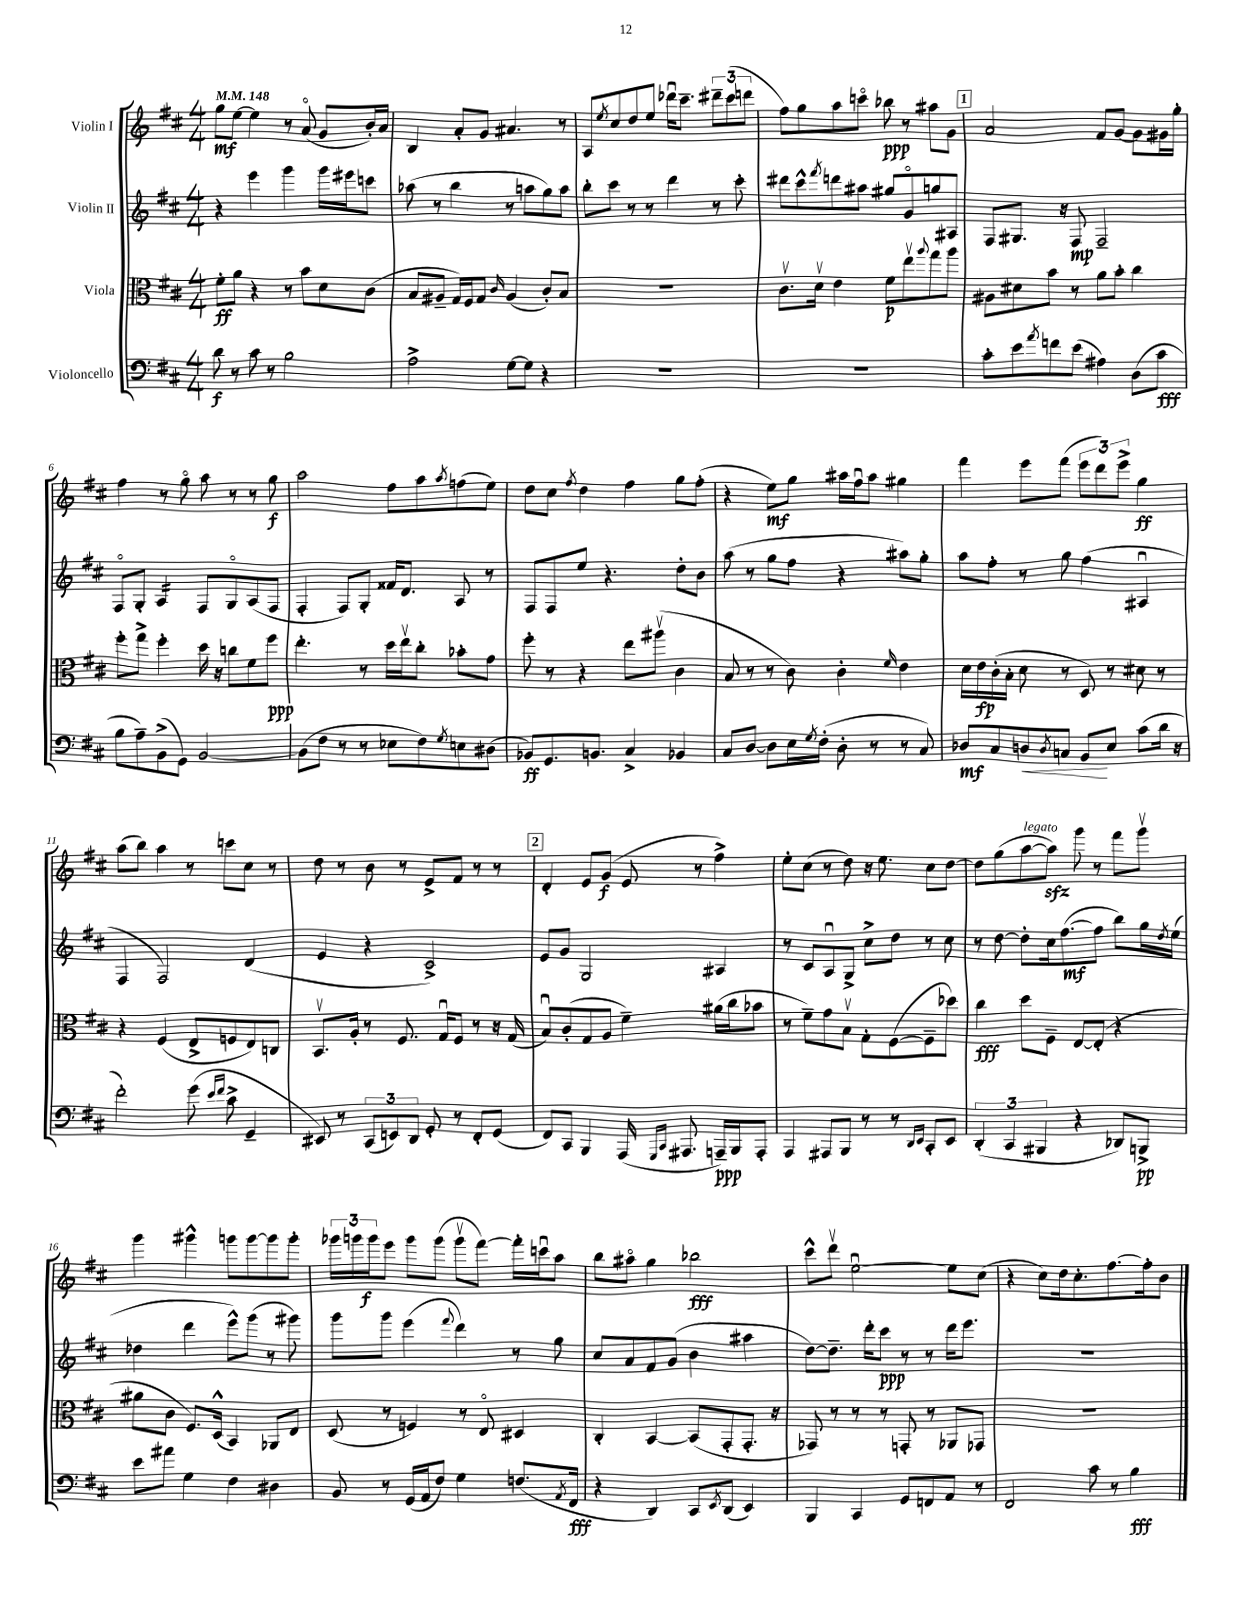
<<
\new StaffGroup <<
\new Staff = "s0" \with { instrumentName = "Violin I" } {
    \clef treble \key d \major \numericTimeSignature \time 4/4 \tempo 4 = 148
    g''8\mf e''8~ e''4 r8 a'8\flageolet( g'8 b'16-.) a'16 |
    b4 a'8-. g'8 ais'4. r8 |
    a8 \acciaccatura { e''8 } cis''8 d''8 e''8 des'''16\downbow cis'''8.-- \tuplet 3/2 { dis'''8-- cis'''8( d'''8 } |
    fis''8) g''8 a''8 c'''8\flageolet bes''8\ppp r8 ais''8 g'8 |
    \mark \markup { \box "1" } a'2 fis'8 g'8~ g'8 gis'16 g''16-. |
    fis''4 r8 g''8\flageolet a''8 r8 r8 g''8\f |
    a''2 fis''8 a''8 \acciaccatura { a''8 } f''8( e''8) |
    d''8 cis''8 \acciaccatura { fis''8 } d''4 fis''4 g''8 fis''8-.( |
    r4 e''8\mf) g''8 ais''16 fis''16\downbow ais''8 gis''4 |
    fis'''4 e'''8 fis'''8( \tuplet 3/2 { e'''8 d'''8) e'''8-> } g''4\ff |
    a''8( b''8) a''4 r8 c'''8 cis''8 r8 |
    d''8 r8 b'8 r8 e'8-> fis'8 r8 r8 |
    \mark \markup { \box "2" } d'4-. e'8 g'8\f( e'8 r8 fis''4->) |
    e''8-. cis''8( r8 d''8) r16 e''8. cis''8 d''8~ |
    d''8 g''8( a''8~^\markup { \italic "legato" } a''8\sfz) g'''8 r8 fis'''8 g'''8\upbow |
    g'''4 gis'''4-^ g'''8 g'''8~ g'''8 g'''8-. |
    \tuplet 3/2 { ges'''16 g'''16 g'''16\f } e'''8 g'''8 g'''8( g'''8\upbow fis'''8~) fis'''16-. c'''16\downbow a''8 |
    b''8 ais''8\flageolet g''4 bes''2\fff |
    cis'''8-^ d'''8\upbow e''2~\downbow e''8 cis''8( |
    r4 cis''8) d''16 cis''8.-. fis''8.~ fis''16-. b'8 \bar "|." |
}
\new Staff = "s1" \with { instrumentName = "Violin II" } {
    \clef treble \key d \major \numericTimeSignature \time 4/4
    r4 e'''4 g'''4 g'''16 eis'''16 c'''8 |
    aes''8( r8 b''4 r8 a''8 g''8) a''8 |
    b''8-. cis'''8 r8 r8 d'''4 r8 cis'''8-. |
    dis'''8 cis'''8-^ \acciaccatura { fis'''8 } d'''8 ais''8 gis''8 g'8\flageolet g''8 ais8 |
    \mark \markup { \box "1" } fis8 gis8. r16 fis8\mp fis2-- |
    fis8\flageolet g8-. a4:16 fis8 g8\flageolet a8( fis8 |
    fis4-. fis8) g8-. fisis'16 d'8. a8 r8 |
    fis8 fis8 e''8 r4. d''8-. b'8 |
    a''8( r8 g''8 fis''8 r4 ais''8) g''8-. |
    a''8 fis''8-. r8 g''8 fis''4( ais4\downbow |
    fis4 fis2) d'4( |
    e'4 r4 cis'2->) |
    \mark \markup { \box "2" } e'8 g'8 g2 ais4 |
    r8 cis'8 a8\downbow g8-> cis''8-> d''8 r8 cis''8 |
    r8 d''8~ d''8-. cis''16 fis''8.~\mf( fis''8 b''8) g''16 \acciaccatura { d''8 } e''16( |
    des''4 d'''4 e'''8-^) g'''8( r8 gis'''8) |
    g'''8 g'''8 e'''4( \appoggiatura { fis'''8 } d'''4) r8 g''8 |
    cis''8 a'8 fis'8 g'8( b'4 ais''4 |
    d''8~) d''8.-- d'''16-. cis'''8\ppp r8 r8 d'''16 e'''8. |
    R1 \bar "|." |
}
\new Staff = "s2" \with { instrumentName = "Viola" } {
    \clef alto \key d \major \numericTimeSignature \time 4/4
    fis'8-.\ff a'8 r4 r8 b'8 d'8 cis'8( |
    b8 ais8-- g16) fis16 g8 \grace { cis'16 } ais4( cis'8-.) b8 |
    R1 |
    cis'8.\upbow d'16\upbow e'4 fis'8\p e''8\upbow \appoggiatura { a''8 } g''8 a''8 |
    \mark \markup { \box "1" } ais8 dis'8 b'8 r8 a'8 b'8-. cis''4 |
    fis''8-. g''8-> fis''4-. d''16 r16 c''8 fis'8 fis''8\ppp |
    e''4.-. r8 d''16 e''16\upbow cis''8-. bes'8-. g'8 |
    fis''8-. r8 r4 e''8 ais''8\upbow( cis'4 |
    b8 r8 r8 cis'8) cis'4-. \grace { fis'16 } e'4 |
    d'16 e'16\fp cis'16-.( b16-. d'8 r8 d8) r8 dis'8 r8 |
    r4 fis4( e8-> f8 e8) c8 |
    b,8.\upbow a16-. r8 fis8. g16\downbow fis8 r8 r16 g16( |
    \mark \markup { \box "2" } b8\downbow) cis'8-.( g8 a8 fis'4--) ais'16( cis''16 bes'8 |
    r8 fis'8--) g'8 b8\upbow g8-. fis8~( fis8-- des''8) |
    cis''4\fff d''8 fis8-- e8~ e8-.( r4 |
    ais'8 cis'8 fis8.) d16-^( b,4) aes,8 e8 |
    d8( r8 f4) r8 e8\flageolet dis4 |
    cis4-. b,4~ b,8( g,8-. g,8.-. r16 |
    ges,8) r8 r8 r8 g,8-. r8 aes,8 ges,8 |
    R1 \bar "|." |
}
\new Staff = "s3" \with { instrumentName = "Violoncello" } {
    \clef bass \key d \major \numericTimeSignature \time 4/4
    d'8\f r8 cis'8 r8 b2 |
    a2-> g8~ g8 r4 |
    R1 |
    R1 |
    \mark \markup { \box "1" } cis'8-. e'8 \acciaccatura { a'8 } f'8 e'8( ais4) d8( cis'8\fff |
    b8 a8--) b,8->( g,8) b,2~ |
    b,8( fis8 r8 r8 ees8 fis8) \acciaccatura { g8 } e8 dis8( |
    bes,8\ff) g,8. b,8. cis4-> bes,4 |
    cis8 d8~ d8 e16 \acciaccatura { g8 } fis16-.( d8-. r8 r8 cis8) |
    des8\mf cis8 d8\< \acciaccatura { d8 } c8 b,8\! e8 cis'8( d'16 r16 |
    fis'2-.) g'8( \grace { e'16 fis'16 } cis'8-> g,4-- |
    eis,8) r8 \tuplet 3/2 { cis,8( e,8) d,8 } g,8-. r8 fis,8-. g,8( |
    \mark \markup { \box "2" } fis,8) cis,8 b,,4 a,,16( \grace { g,,16 cis,16 } ais,,8. a,,16--\ppp) b,,16 a,,8-. |
    a,,4 ais,,8 b,,8 r8 r8 \grace { d,16 e,16 } cis,8-. e,8 |
    \tuplet 3/2 { d,4-.( cis,4 bis,,4 } r4 des,8) b,,8->\pp |
    e'8 ais'8 g4 fis4 dis4 |
    b,8 r8 g,16( a,16 fis8) g4 f8.( \acciaccatura { a,8 } fis,16\fff |
    r4 d,4) cis,8 \acciaccatura { e,8 } d,8( e,4) |
    b,,4 cis,4 g,8 f,8 a,8 r8 |
    fis,2 cis'8 r8 b4\fff \bar "|." |
}
>>
>>
